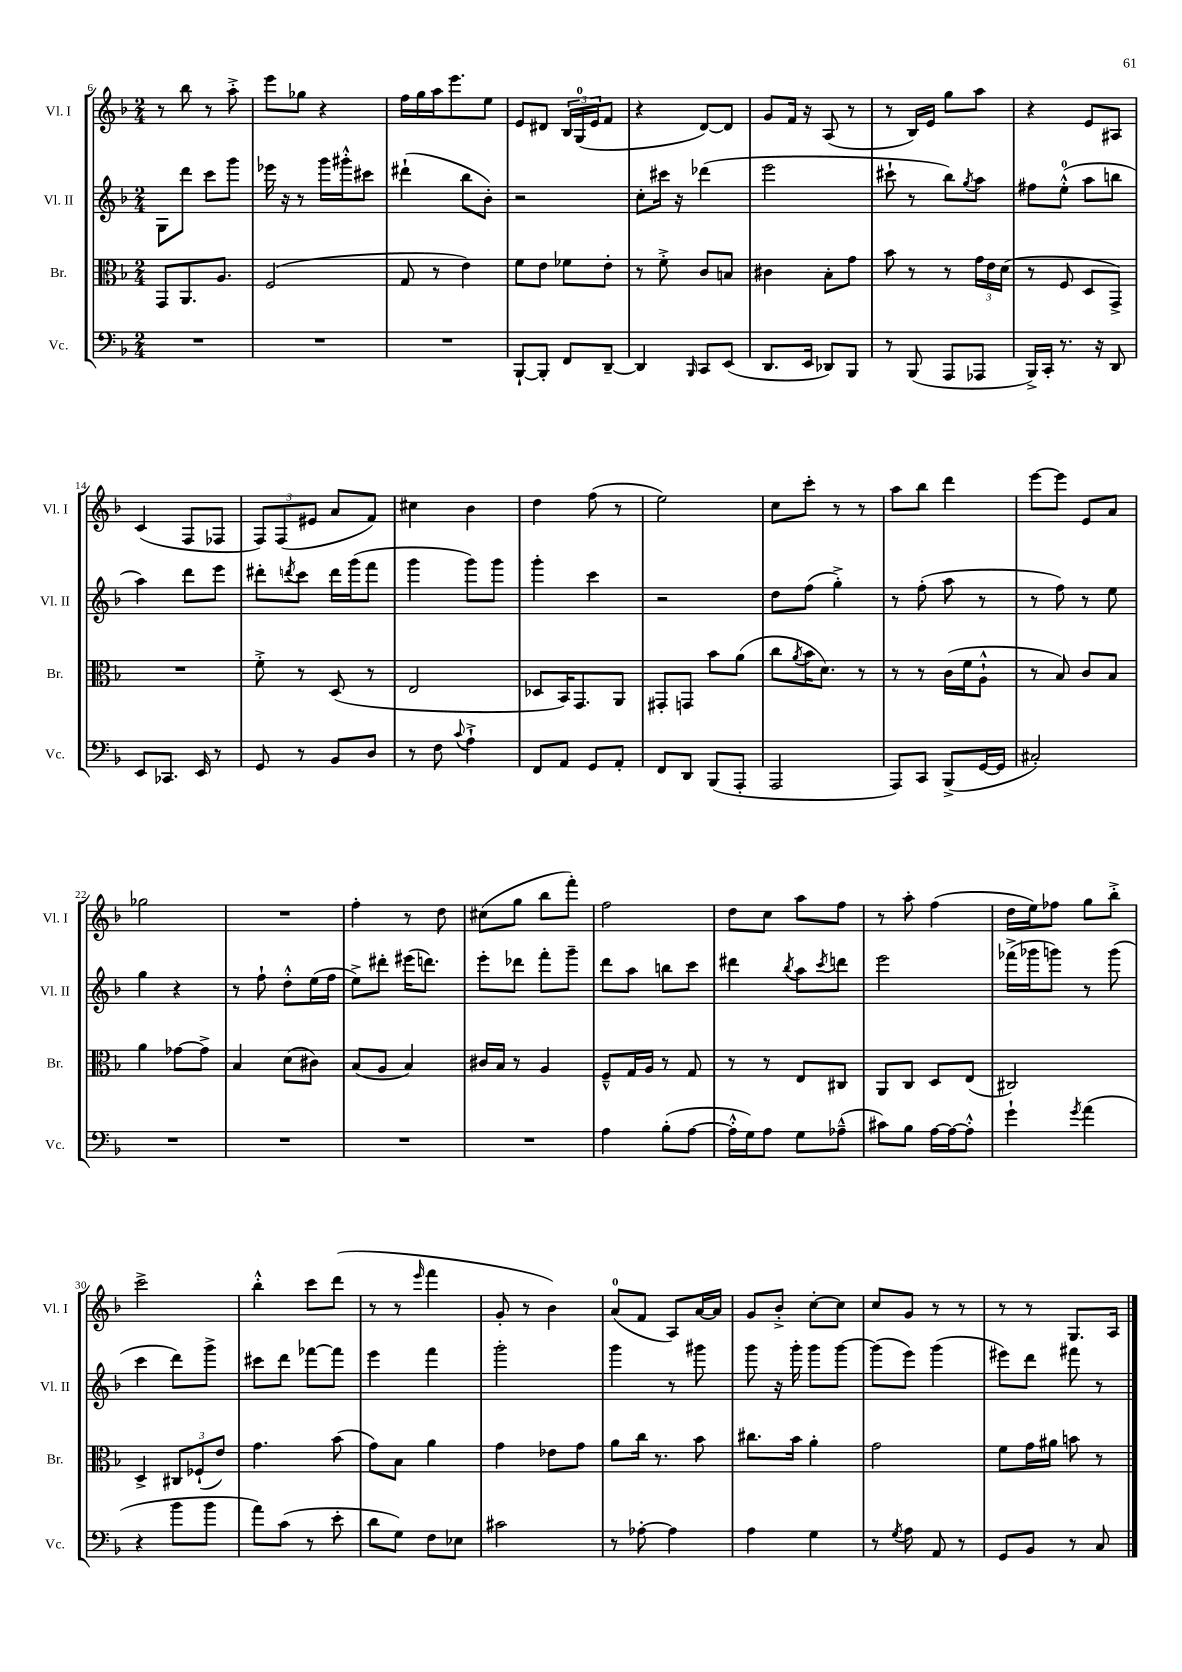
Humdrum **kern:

**kern	**kern	**kern	**kern
*staff4	*staff3	*staff2	*staff1
*clefF4	*clefC3	*clefG2	*clefG2
*k[b-]	*k[b-]	*k[b-]	*k[b-]
*M2/4	*M2/4	*M2/4	*M2/4
2r	8GG	8G	8r
.	8.AA	8ddd	8bb-
.	.	8ccc	8r
.	8.A	.	.
.	.	8ggg	8aa'^
=	=	=	=
2r	(2F	16eee-	8eee
.	.	16r	.
.	.	8r	8gg-
.	.	16ggg	4r
.	.	16ggg#'^^	.
.	.	8ccc#	.
=	=	=	=
2r	8G	(4ddd#`	16ff
.	.	.	16gg
.	8r	.	16aa
.	.	.	8.eee
.	4e)	8bb-	.
.	.	8b-')	8ee
=	=	=	=
[8BBB-`	8f	2r	8e
8BBB-']	8e	.	8d#
8FF	8f-	.	24B-
.	.	.	(24G
.	.	.	24e
[8DD~	8e'	.	8f
=	=	=	=
4DD]	8r	8cc'	4r
.	8f'^	16ccc#	.
.	.	16r	.
16qqBBB-	.	.	.
8CC	8c	(4ddd-	[8d)
(8EE	8B	.	8d]
=	=	=	=
8.DD	4c#	2eee	8g
.	.	.	16f
16EE	.	.	16r
8DD-)	8B-'	.	(8A
8BBB-	8g	.	8r
=	=	=	=
8r	8b-	8ccc#`	8r
(8BBB-	8r	8r	16B-)
.	.	.	16e
8AAA	8r	8bb-)	8gg
.	.	8qgg	.
8AAA-	24g	8aa	8aa
.	24e	.	.
.	(24d	.	.
=	=	=	=
16BBB-^)	8r	8ff#	4r
16CC'	.	.	.
8.r	8F	(8ee'^^	.
.	8D	8aa	8e
16r	.	.	.
8DD	8GG^)	8bb	8A#
=	=	=	=
8EE	2r	4aa)	(4c
8.CC-	.	.	.
.	.	8ddd	8F
16EE	.	.	.
8r	.	8eee	8F-
=	=	=	=
8GG	8f'^	8ddd#'	12F)
.	.	.	(12F
.	.	8qddd	.
8r	8r	8ccc	.
.	.	.	12e#
8BB-	(8D	16ddd	8a
.	.	(16ggg	.
8D	8r	8fff	8f)
=	=	=	=
8r	2E	4ggg	4cc#
8F	.	.	.
8qqc	.	.	.
4A`^	.	8ggg)	4b-
.	.	8ggg	.
=	=	=	=
8FF	8D-	4ggg'	4dd
8AA	16BB-)	.	.
.	8.GG	.	.
8GG	.	4ccc	(8ff
8AA'	8AA	.	8r
=	=	=	=
8FF	8GG#'	2r	2ee)
8DD	8GG	.	.
(8BBB-	8b-	.	.
8AAA'	(8a	.	.
=	=	=	=
2AAA	8cc	8dd	8cc
.	8qa	.	.
.	16b-	(8ff	8ccc'
.	8.d)	.	.
.	.	4gg'^)	8r
.	8r	.	8r
=	=	=	=
8AAA)	8r	8r	8aa
8CC	8r	(8ff'	8bb-
(8BBB-^	(16c	8aa	4ddd
.	16f	.	.
[16GG	8A`^^	8r	.
16GG]	.	.	.
=	=	=	=
2C#')	8r	8r	[8eee
.	8B-)	8ff)	8eee]
.	8c	8r	8e
.	8B-	8ee	8a
=	=	=	=
2r	4a	4gg	2gg-
.	[8g-	4r	.
.	8g-^]	.	.
=	=	=	=
2r	4B-	8r	2r
.	.	8ff`	.
.	(8d	8dd'^^	.
.	8c#)	(16ee	.
.	.	16ff	.
=	=	=	=
2r	(8B-	8ee^)	4ff'
.	8A	8ddd#'	.
.	4B-)	(16eee#	8r
.	.	8.ddd)	.
.	.	.	8dd
=	=	=	=
2r	16c#	8eee'	(8cc#
.	16B-	.	.
.	8r	8ddd-	8gg
.	4A	8fff'	8bb-
.	.	8ggg~	8fff')
=	=	=	=
4A	8F~^^	8ddd	2ff
.	16G	8aa	.
.	16A	.	.
(8B-'	8r	8bb	.
[8A	8G	8ccc	.
=	=	=	=
16A'^^]	8r	4ddd#	8dd
16G)	.	.	.
8A	8r	.	8cc
.	.	8qbb-	.
8G	8E	8aa	8aa
.	.	8qccc	.
(8A-~^^	8C#	8ddd	8ff
=	=	=	=
8c#)	8AA	2eee	8r
8B-	8C	.	8aa'
[16A	8D	.	(4ff
16A_	.	.	.
8A'^^]	(8E	.	.
=	=	=	=
4g`	2C#)	(16fff-^	16dd
.	.	16ggg-	16ee)
.	.	8ggg)	8ff-
8qg	.	.	.
(4a	.	8r	8gg
.	.	(8ggg	8bb-'^
=	=	=	=
4r	4D^	4ccc	2ccc^
8b-	12C#	8ddd)	.
.	(12F-`	.	.
8b-	.	8ggg^	.
.	12e)	.	.
=	=	=	=
8a)	4.g	8ccc#	4bb-'^^
(8c	.	8ddd	.
8r	.	[8fff-	8ccc
8e'	(8b-	8fff-]	(8ddd
=	=	=	=
8d	8g)	4eee	8r
8G)	8B-	.	8r
.	.	.	16qqeee
8F	4a	4fff	4fff
8E-	.	.	.
=	=	=	=
2c#	4g	2ggg'	8g'
.	.	.	8r
.	8e-	.	4b-)
.	8g	.	.
=	=	=	=
8r	8a	4ggg	(8a
[8A-'	16cc	.	8f
.	8.r	.	.
4A-]	.	8r	8A)
.	8b-	8ggg#	[16a
.	.	.	16a]
=	=	=	=
4A	8.cc#	8ggg	8g
.	.	16r	8b-'^
.	16b-	16ggg'	.
4G	4a'	8ggg	[8cc'
.	.	[8ggg	8cc]
=	=	=	=
8r	2g	(8ggg]	8cc
8qG	.	.	.
8A	.	8eee)	8g
8AA	.	(4ggg	8r
8r	.	.	8r
=	=	=	=
8GG	8f	8eee#)	8r
8BB-	16g	8ddd	8r
.	16a#	.	.
8r	8b	8fff#	8.G
8C	8r	8r	.
.	.	.	16A
==	==	==	==
*-	*-	*-	*-
